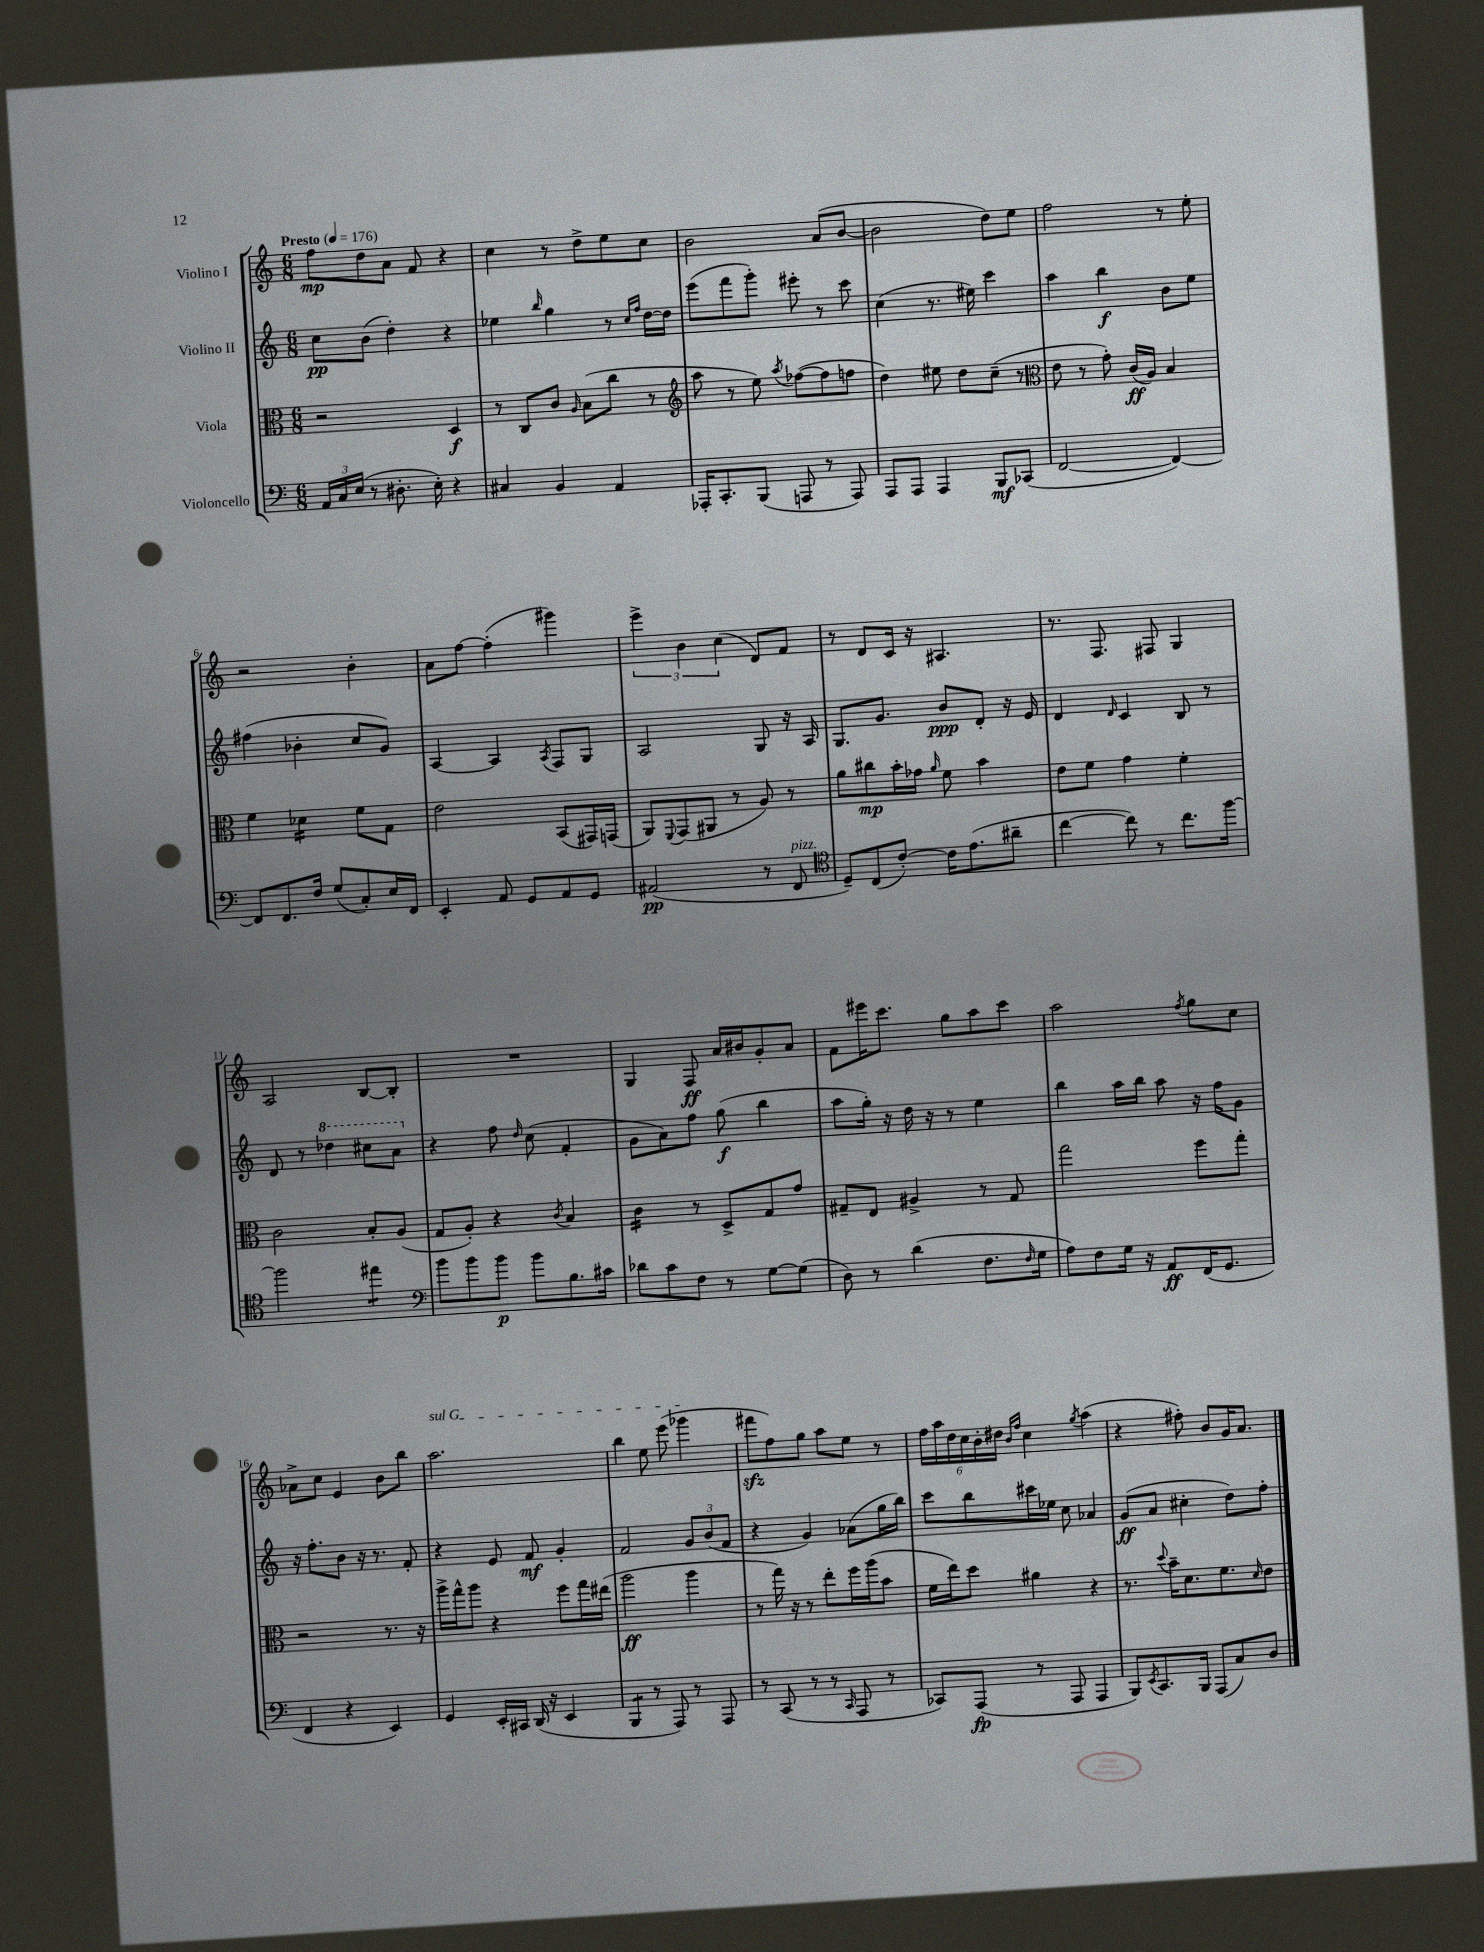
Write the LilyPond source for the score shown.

<<
\new StaffGroup <<
\new Staff = "s0" \with { instrumentName = "Violino I" } {
    \clef treble \key c \major \numericTimeSignature \time 6/8 \tempo "Presto" 4 = 176
    f''8\mp d''8 a'8 f'8 r4 |
    c''4 r8 d''8-> e''8 c''8 |
    b'2 a'8( b'8~ |
    b'2 d''8) e''8 |
    f''2 r8 e''8-. |
    r2 b'4-. |
    a'8 f''8~ f''4-.( gis'''4) |
    \tuplet 3/2 { e'''4-> b'4 c''4( } d'8) f'8 |
    r8 d'8 c'16 r16 ais4. |
    r8. f8. fis8 g4 |
    a2 b8~ b8-. |
    R2. |
    g4 f8\ff a'16 bis'16 g'8-. a'8 |
    f'8 eis'''16 c'''8. g''8 a''8 c'''8 |
    a''2 \acciaccatura { f''8 } g''8 c''8 |
    aes'8-> c''8 e'4 b'8 b''8 |
    \once \override TextSpanner.bound-details.left.text = \markup { \italic "sul G" } a''2.\startTextSpan |
    b''4 e''8 e'''8( ges'''4\stopTextSpan |
    fis'''8\sfz f''8) g''8 a''8 e''8 r8 |
    \tuplet 6/4 { f''16 a''16 d''16 c''16 b'16-. dis''16 } \grace { b'16 f''16 } c''4 \acciaccatura { g''8 } a''4( |
    r4 fis''8-.) b'8 g'16 a'8. \bar "|." |
}
\new Staff = "s1" \with { instrumentName = "Violino II" } {
    \clef treble \key c \major \numericTimeSignature \time 6/8
    c''8\pp b'8( d''4-.) r4 |
    ees''4 \grace { b''16 } g''4 r8 \grace { c''16 f''16 } d''16~ d''16 |
    e'''8( f'''8 g'''8-.) eis'''8-. r8 c'''8 |
    c''4( r8. eis''16) c'''4 |
    a''4 b''4\f b'8 e''8 |
    fis''4( bes'4-. c''8 g'8) |
    a4~ a4 \acciaccatura { a8 } f8 g8 |
    a2 g8 r16 a16 |
    g8. g'8. b'8\ppp d'8-. r16 e'16 |
    d'4 \grace { d'16 } c'4 b8 r8 |
    d'8 r8 \ottava #1 des'''4 cis'''8 a''8 \ottava #0 |
    r4 f''8 \grace { d''16 } c''8( f'4-. |
    g'8 a'8) f''8 g''8\f( b''4 |
    a''8 g''16-.) r16 d''16 r16 r8 e''4 |
    b''4 a''16 b''16 a''8 r16 f''16 g'8 |
    r16 f''8.-. b'8 r16 r8. f'8-. |
    r4 e'8 f'8\mf g'4-. |
    f'2 \tuplet 3/2 { g'8 b'8( f'8 } |
    r4 g'4) aes'8( g''16 b''16) |
    c'''8 b''8 cis'''16 ees''16 c''8 aes'4 |
    g'8\ff( a'8 cis''4-. d''8) f''8-. \bar "|." |
}
\new Staff = "s2" \with { instrumentName = "Viola" } {
    \clef alto \key c \major \numericTimeSignature \time 6/8
    r2 d4\f |
    r8 c8 c'8 \grace { a16 } b8( c''8 r8 |
    \clef treble a''8 r8 e''8) \acciaccatura { a''8 } fes''8~( fes''8 f''8 |
    d''4) eis''8 d''8 c''8--( r8 |
    \clef alto e'8 r8 g'8-.) c'16\ff( a16) b4 |
    f'4 des'4:16 f'8 g8 |
    e'2 b,8( gis,16) g,16( |
    a,8) \appoggiatura { f,8 } g,8( ais,8 r8 a8) r8 |
    a'8 cis''8\mp b'16-. ges'16 \grace { a'16 } f'8 b'4 |
    e'8 f'8 g'4 f'4-. |
    c'2 b8-. a8( |
    g8 a8-.) r4 \acciaccatura { c'8 } b4 |
    c'4:16 r8 d8-> g8 g'8 |
    gis8-- e8 ais4-> r8 gis8 |
    g''2 f''8 g''8-. |
    r2 r8. r16 |
    a''16-> g''16-^ a''8 r4 f''8 g''16 eis''16( |
    a''2\ff a''4 |
    r8 g''16) r16 r8 e''8-. f''16 a''16( b'8 |
    f'16 e''16) d''8 ais'4 r4 |
    r8. \appoggiatura { d''8 } b'16-- d'8. f'8. \grace { d'16 } e'8 \bar "|." |
}
\new Staff = "s3" \with { instrumentName = "Violoncello" } {
    \clef bass \key c \major \numericTimeSignature \time 6/8
    \tuplet 3/2 { a,16 c16 e16( } r8 dis8.-. e16-.) r4 |
    cis4 b,4 a,4 |
    aes,,16-. c,8.-. b,,8( a,,8 r8 a,,8) |
    a,,8 a,,8 a,,4 b,,8\mf ces,8( |
    f,2~ f,4~) |
    f,8 f,8. f16 g8( c8-.) e16 f,16 |
    e,4-. a,8 g,8 a,8 g,8 |
    ais,2\pp( r8 f,8^\markup { \italic "pizz." } |
    \clef tenor d8--) c8( c'8~-.) c'16 e'8.( ais'8-- |
    c''4~ c''8) r8 c''8. f''16~ |
    f''2 eis''4:8 |
    \clef bass b'8 b'8 b'8\p b'8 b8. cis'16 |
    des'8 c'8 f8 r8 g8~ g8( |
    d8) r8 d'4( f8. \grace { f16 } g16 |
    a8) f8 g16 r16 a,8\ff f,16( g,8. |
    f,4 r4 e,4) |
    g,4 e,16-. cis,16 d,16( r16 e,4 |
    b,,4:8 r8 a,,8) r8 a,,8 |
    r8 c,8( r8 r8 \grace { c,16 } a,,8 r8 |
    ces,8) a,,8\fp( r8 a,,8 a,,4 |
    b,,8) \acciaccatura { e,8 } c,8. b,,16 a,,8( c8) d8 \bar "|." |
}
>>
>>
